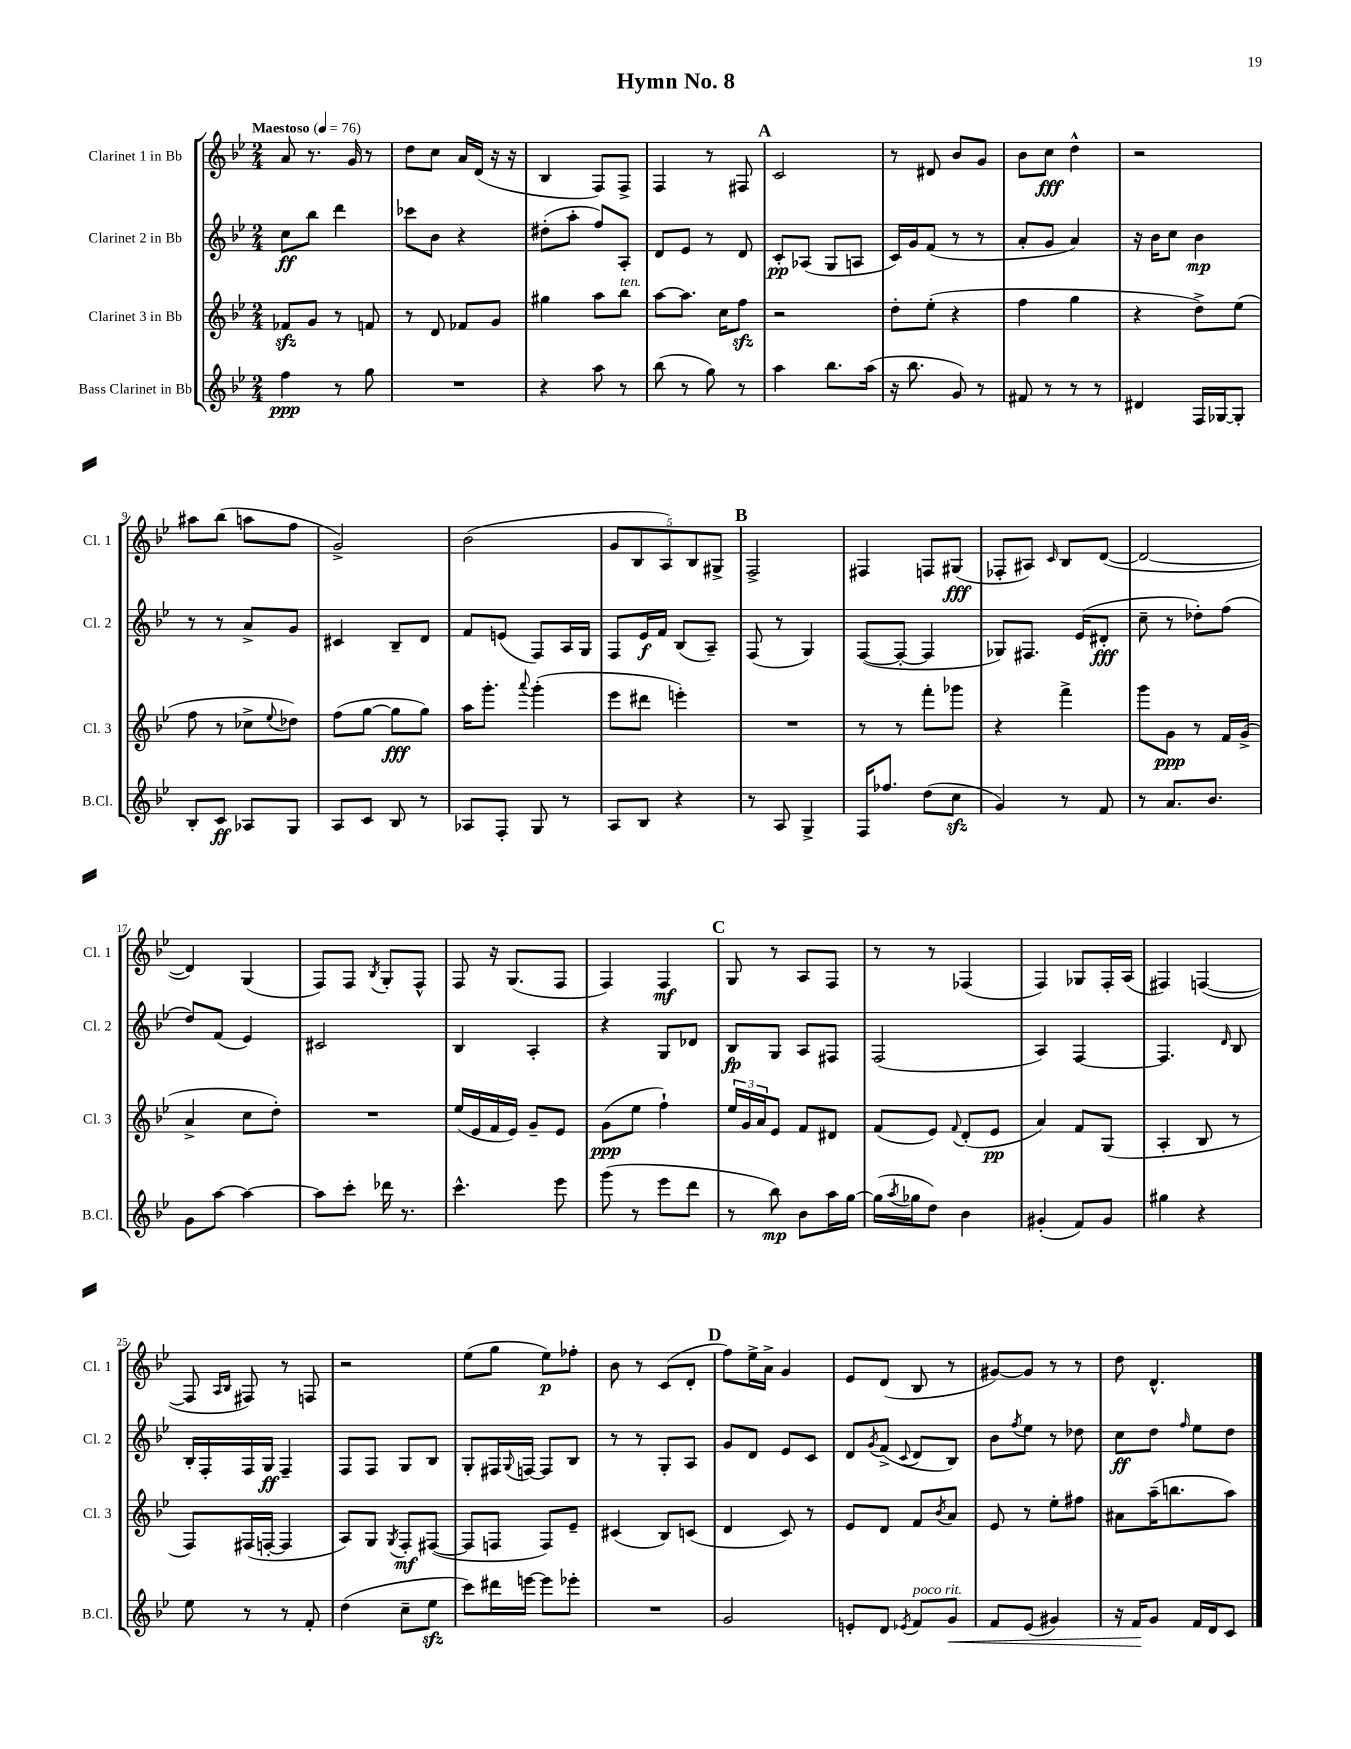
\header { title = "Hymn No. 8" }
<<
\new StaffGroup <<
\new Staff = "s0" \with { instrumentName = "Clarinet 1 in Bb" shortInstrumentName = "Cl. 1" } {
    \clef treble \key bes \major \numericTimeSignature \time 2/4 \tempo "Maestoso" 4 = 76
    a'8 r8. g'16 r8 |
    d''8 c''8 a'16 d'16( r16 r16 |
    bes4 f8) f8-> |
    f4 r8 fis8 |
    \mark \markup { \bold "A" } c'2 |
    r8 dis'8 bes'8 g'8 |
    bes'8 c''8\fff d''4-^ |
    r2 |
    ais''8 bes''8( a''8 f''8 |
    g'2->) |
    bes'2( |
    \tuplet 5/4 { g'8 bes8 a8) bes8 gis8-> } |
    \mark \markup { \bold "B" } f2-> |
    fis4 f8 gis8\fff( |
    fes8-. ais8) \grace { c'16 } bes8 d'8~( |
    d'2~ |
    d'4) g4( |
    f8) f8 \acciaccatura { bes8 } g8-. f8-^ |
    f8 r16 g8.( f8 |
    f4) f4\mf |
    \mark \markup { \bold "C" } g8 r8 a8 f8 |
    r8 r8 fes4( |
    f4) ges8 f16-. a16( |
    fis4) f4~( |
    f8 \grace { a16 bes16 } fis8) r8 f8 |
    r2 |
    ees''8( g''8 ees''8\p) fes''8-. |
    bes'8 r8 c'8( d'8-. |
    \mark \markup { \bold "D" } f''8) ees''16-> a'16-> g'4 |
    ees'8 d'8( bes8 r8 |
    gis'8~) gis'8 r8 r8 |
    d''8 d'4.-^ \bar "|." |
}
\new Staff = "s1" \with { instrumentName = "Clarinet 2 in Bb" shortInstrumentName = "Cl. 2" } {
    \clef treble \key bes \major \numericTimeSignature \time 2/4
    c''8\ff bes''8 d'''4 |
    ces'''8 bes'8 r4 |
    dis''8-.( a''8-. f''8) a8-. |
    d'8 ees'8 r8 d'8 |
    \mark \markup { \bold "A" } c'8-.\pp aes8( g8 a8 |
    c'16) g'16 f'8( r8 r8 |
    a'8-. g'8 a'4) |
    r16 bes'16 c''8 bes'4\mp |
    r8 r8 a'8-> g'8 |
    cis'4 bes8-- d'8 |
    f'8 e'8( f8) a16 g16 |
    f8 ees'16\f f'16 bes8( a8--) |
    \mark \markup { \bold "B" } f8( r8 g4) |
    f8~( f8~-. f4 |
    ges8) fis8. ees'16( dis'8-.\fff |
    c''8-- r8 des''8-.) f''8( |
    d''8) f'8( ees'4) |
    cis'2 |
    bes4 a4-. |
    r4 g8 des'8 |
    \mark \markup { \bold "C" } bes8\fp g8 a8 fis8 |
    f2( |
    a4) f4~ |
    f4. \grace { d'16 } bes8 |
    bes16-. f16-. f16 g16\ff f4-- |
    f8 f8 g8 bes8 |
    g8-. fis16 \appoggiatura { g8 } f16~ f8 bes8 |
    r8 r8 g8-. a8 |
    \mark \markup { \bold "D" } g'8 d'8 ees'8 c'8 |
    d'8 \acciaccatura { g'8 } f'8->( \appoggiatura { c'8 } d'8 bes8) |
    bes'8 \acciaccatura { f''8 } ees''8 r8 des''8 |
    c''8\ff d''8 \grace { f''16 } ees''8 d''8 \bar "|." |
}
\new Staff = "s2" \with { instrumentName = "Clarinet 3 in Bb" shortInstrumentName = "Cl. 3" } {
    \clef treble \key bes \major \numericTimeSignature \time 2/4
    fes'8\sfz g'8 r8 f'8 |
    r8 d'8 fes'8 g'8 |
    gis''4 a''8 bes''8^\markup { \italic "ten." } |
    a''8~ a''8. c''16 f''8\sfz |
    \mark \markup { \bold "A" } r2 |
    d''8-. ees''8-.( r4 |
    f''4 g''4 |
    r4 d''8->) ees''8( |
    f''8 r8 ces''8-> \appoggiatura { ees''8 } des''8) |
    f''8( g''8~ g''8\fff g''8) |
    a''16 g'''8.-. \appoggiatura { a'''8 } g'''4-.( |
    ees'''8 dis'''8 e'''4-.) |
    \mark \markup { \bold "B" } R2 |
    r8 r8 f'''8-. ges'''8 |
    r4 f'''4-> |
    g'''8 g'8\ppp r8 f'16 g'16->( |
    a'4-> c''8 d''8-.) |
    R2 |
    ees''16( ees'16 f'16 ees'16) g'8-- ees'8 |
    g'8\ppp( ees''8 f''4-!) |
    \mark \markup { \bold "C" } \tuplet 3/2 { ees''16 g'16 a'16 } ees'8 f'8 dis'8 |
    f'8( ees'8) \appoggiatura { f'8 } d'8-.( ees'8\pp |
    a'4) f'8 g8( |
    a4-. bes8 r8 |
    f8) fis16( f16~-. f4 |
    a8) g8 \acciaccatura { g8 } f8-.\mf fis8~( |
    fis8 f8 f8) ees'8-- |
    cis'4( bes8) c'8( |
    \mark \markup { \bold "D" } d'4 c'8) r8 |
    ees'8 d'8 f'8 \acciaccatura { bes'8 } a'8 |
    ees'8 r8 ees''8-. fis''8 |
    ais'8 a''16--( b''8. a''8) \bar "|." |
}
\new Staff = "s3" \with { instrumentName = "Bass Clarinet in Bb" shortInstrumentName = "B.Cl." } {
    \clef treble \key bes \major \numericTimeSignature \time 2/4
    f''4\ppp r8 g''8 |
    R2 |
    r4 a''8 r8 |
    bes''8( r8 g''8) r8 |
    \mark \markup { \bold "A" } a''4 bes''8. a''16( |
    r16 bes''8. g'8) r8 |
    fis'8 r8 r8 r8 |
    dis'4 f16 ges16~ ges8-. |
    bes8-. c'8\ff aes8 g8 |
    a8 c'8 bes8 r8 |
    aes8 f8-. g8 r8 |
    a8 bes8 r4 |
    \mark \markup { \bold "B" } r8 a8 g4-> |
    f16 fes''8. d''8( c''8\sfz |
    g'4) r8 f'8 |
    r8 a'8. bes'8. |
    g'8 a''8~ a''4~ |
    a''8 c'''8-. des'''16 r8. |
    c'''4.-^ ees'''8 |
    g'''8( r8 ees'''8 d'''8 |
    \mark \markup { \bold "C" } r8 bes''8\mp) bes'8 a''16 g''16~ |
    g''16( \acciaccatura { a''8 } ges''16 d''8) bes'4 |
    gis'4-.( f'8) gis'8 |
    gis''4 r4 |
    ees''8 r8 r8 f'8-. |
    d''4( c''8-- ees''8\sfz |
    c'''8) dis'''16 e'''16~ e'''8 ees'''8-. |
    R2 |
    \mark \markup { \bold "D" } g'2 |
    e'8-. d'8 \acciaccatura { ees'8 } f'8^\markup { \italic "poco rit." } g'8\< |
    f'8 ees'8( gis'4) |
    r16 f'16\! g'8 f'16 d'16 c'8 \bar "|." |
}
>>
>>
